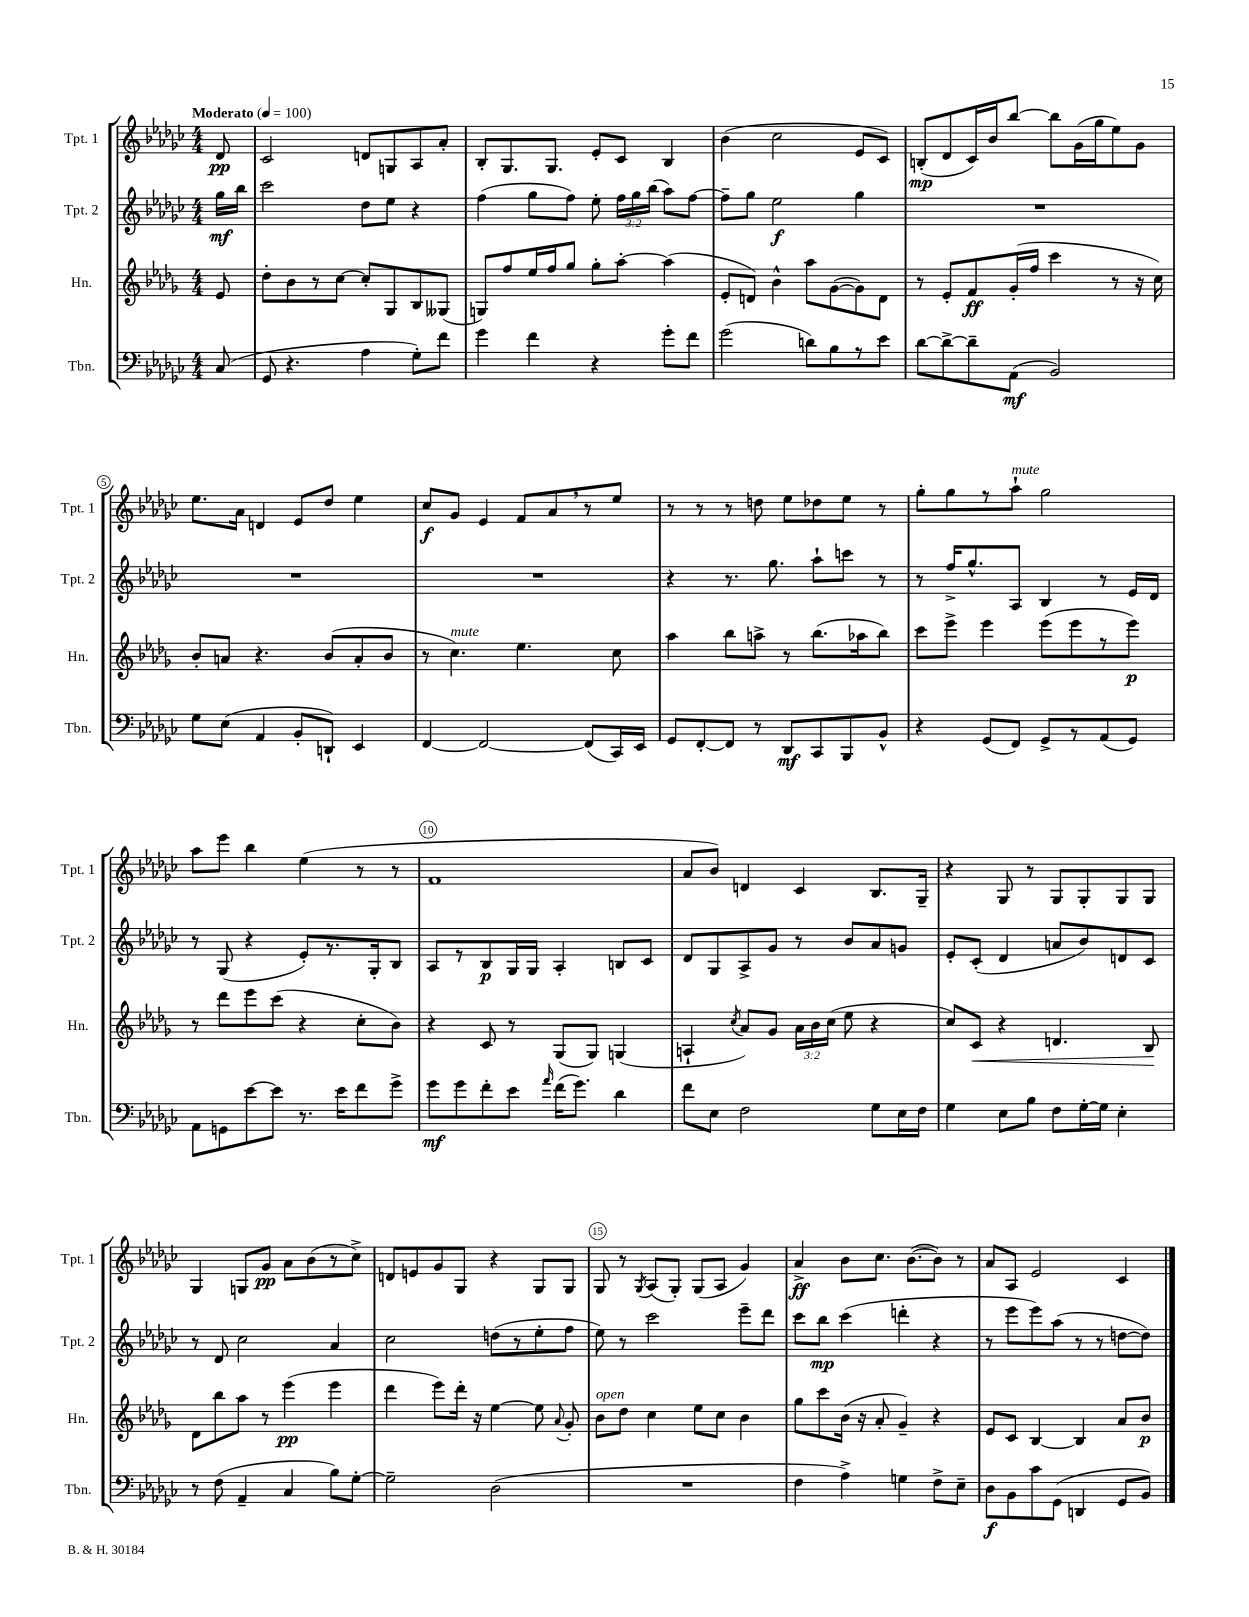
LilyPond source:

<<
\new StaffGroup <<
\new Staff = "s0" \with { instrumentName = "Tpt. 1" shortInstrumentName = "Tpt. 1" } {
    \clef treble \key ges \major \numericTimeSignature \time 4/4 \partial 8 \tempo "Moderato" 4 = 100
    \autoBeamOff des'8\pp |
    ces'2 d'8[ g8 aes8 aes'8]-. |
    bes8[-. ges8. ges8.] ees'8[-. ces'8] bes4 |
    bes'4( ces''2 ees'8[ ces'8]) |
    b8[-.\mp( des'8 ces'16) bes'16 bes''8]~ bes''8[ ges'16( ges''16 ees''8) ges'8] |
    ees''8.[ aes'16] d'4 ees'8[ des''8] ees''4 |
    ces''8[\f ges'8] ees'4 f'8[ aes'8 \breathe r8 ees''8] |
    r8 r8 r8 d''8 ees''8[ des''8 ees''8] r8 |
    ges''8[-. ges''8 r8 aes''8]-!^\markup { \italic "mute" } ges''2 |
    aes''8[ ees'''8] bes''4 ees''4( r8 r8 |
    f'1 |
    aes'8[ bes'8]) d'4 ces'4 bes8.[ ges16]-- |
    r4 ges8 r8 ges8[ ges8-. ges8 ges8] |
    ges4 g8[ ges'8]\pp aes'8[ bes'8( r8 ces''8]->) |
    d'8[ e'8 ges'8 ges8] r4 ges8[ ges8] |
    ges8 r8 \acciaccatura { ges8 } aes8[( ges8]-.) ges8[( aes8] ges'4) |
    aes'4->\ff bes'8[ ces''8.] bes'8.[~( bes'8]) r8 |
    aes'8[ aes8] ees'2 ces'4 \bar "|." |
}
\new Staff = "s1" \with { instrumentName = "Tpt. 2" shortInstrumentName = "Tpt. 2" } {
    \clef treble \key ges \major \numericTimeSignature \time 4/4 \override Staff.TupletNumber.text = #tuplet-number::calc-fraction-text \partial 8
    \autoBeamOff ges''16[\mf bes''16] |
    ces'''2 des''8[ ees''8] r4 |
    f''4( ges''8[ f''8]) ees''8-. \tuplet 3/2 { f''16[ ges''16 bes''16]( } aes''8[) f''8]~ |
    f''8[-- ges''8] ees''2\f ges''4 |
    R1 |
    R1 |
    R1 |
    r4 r8. ges''8. aes''8[-! c'''8] r8 |
    r8 f''16[-> ges''8.-^ aes8] bes4 r8 ees'16[ des'16] |
    r8 ges8( r4 ees'8[-.) r8. ges16-. bes8] |
    aes8[ r8 bes8\p ges16 ges16] aes4-. b8[ ces'8] |
    des'8[ ges8 aes8-> ges'8] r8 bes'8[ aes'8 g'8] |
    ees'8[-. ces'8]-.( des'4 a'8[ bes'8) d'8 ces'8] |
    r8 des'8 ces''2 aes'4 |
    ces''2 d''8[( r8 ees''8-. f''8] |
    ees''8) r8 ces'''2 ees'''8[-- des'''8] |
    ces'''8[ bes''8]\mp ces'''4( d'''4-. r4 |
    r8 ees'''8[ ees'''8) aes''8]( r8 r8 d''8[~ d''8]) \bar "|." |
}
\new Staff = "s2" \with { instrumentName = "Hn." shortInstrumentName = "Hn." } {
    \clef treble \key des \major \numericTimeSignature \time 4/4 \override Staff.TupletNumber.text = #tuplet-number::calc-fraction-text \partial 8
    \autoBeamOff ees'8 |
    des''8[-. bes'8 r8 c''8]~ c''8[-. ges8 bes8 geses8]( |
    g8[) f''8 ees''16 f''16 ges''8] ges''8[-. aes''8]~-. aes''4( |
    ees'8[-. d'8]) bes'4-^ aes''8[ ges'8~( ges'8) d'8] |
    r8 ees'8[-. f'8\ff ges'16-.( f''16] c'''4 r8 r16 c''16) |
    bes'8[-. a'8] r4. bes'8[( a'8-. bes'8] |
    r8 c''4.^\markup { \italic "mute" }) ees''4. c''8 |
    aes''4 bes''8[ a''8]-> r8 bes''8.[( aes''16 bes''8]) |
    c'''8[ ees'''8]-> ees'''4 ees'''8[( ees'''8 r8 ees'''8]\p) |
    r8 des'''8[ ees'''8 c'''8]( r4 c''8[-. bes'8]) |
    r4 c'8 r8 ges8[( ges8]) g4( |
    a4-! \acciaccatura { c''8 } aes'8[) ges'8] \tuplet 3/2 { aes'16[ bes'16 c''16]( } ees''8 r4 |
    c''8[) c'8]\< r4 d'4. bes8\! |
    des'8[ bes''8 aes''8] r8 ees'''4\pp( ees'''4 |
    des'''4 ees'''8[) des'''16]-. r16 ees''4~ ees''8 \appoggiatura { aes'8 } ges'8-. |
    bes'8[^\markup { \italic "open" } des''8] c''4 ees''8[ c''8] bes'4 |
    ges''8[ c'''8 bes'16]( r16 aes'8-. ges'4--) r4 |
    ees'8[ c'8] bes4~ bes4 aes'8[ bes'8]\p \bar "|." |
}
\new Staff = "s3" \with { instrumentName = "Tbn." shortInstrumentName = "Tbn." } {
    \clef bass \key ges \major \numericTimeSignature \time 4/4 \partial 8
    \autoBeamOff ces8( |
    ges,8 r4. aes4 ges8[-.) f'8] |
    ges'4 f'4 r4 ges'8[-. f'8] |
    ges'2( d'8[) bes8 r8 ees'8] |
    des'8[~ des'8~-> des'8-- aes,8]\mf( bes,2) |
    ges8[ ees8]( aes,4 bes,8[-. d,8]-!) ees,4 |
    f,4~ f,2~ f,8[( ces,16) ees,16] |
    ges,8[ f,8~-. f,8] r8 des,8[\mf ces,8 bes,,8 bes,8]-^ |
    r4 ges,8[( f,8]) ges,8[-> r8 aes,8( ges,8]) |
    aes,8[ g,8 ees'8~ ees'8] r8. ees'16[ f'8 ges'8]-> |
    ges'8[\mf ges'8 f'8-. ees'8] \grace { aes'16 } f'16[( ges'8.]) des'4 |
    f'8[ ees8] f2 ges8[ ees16 f16] |
    ges4 ees8[ bes8] f8[ ges16~-. ges16] ees4-. |
    r8 f8( aes,4-- ces4 bes8[) ges8]~-. |
    ges2-- des2( |
    R1 |
    f4 aes4->) g4 f8[-> ees8]-- |
    des8[\f bes,8 ces'8 ges,8]( d,4 ges,8[ bes,8]) \bar "|." |
}
>>
>>
\layout { \context { \Score \override BarNumber.break-visibility = ##(#f #t #t) barNumberVisibility = #(every-nth-bar-number-visible 5) \override BarNumber.stencil = #(make-stencil-circler 0.1 0.3 ly:text-interface::print) } }
